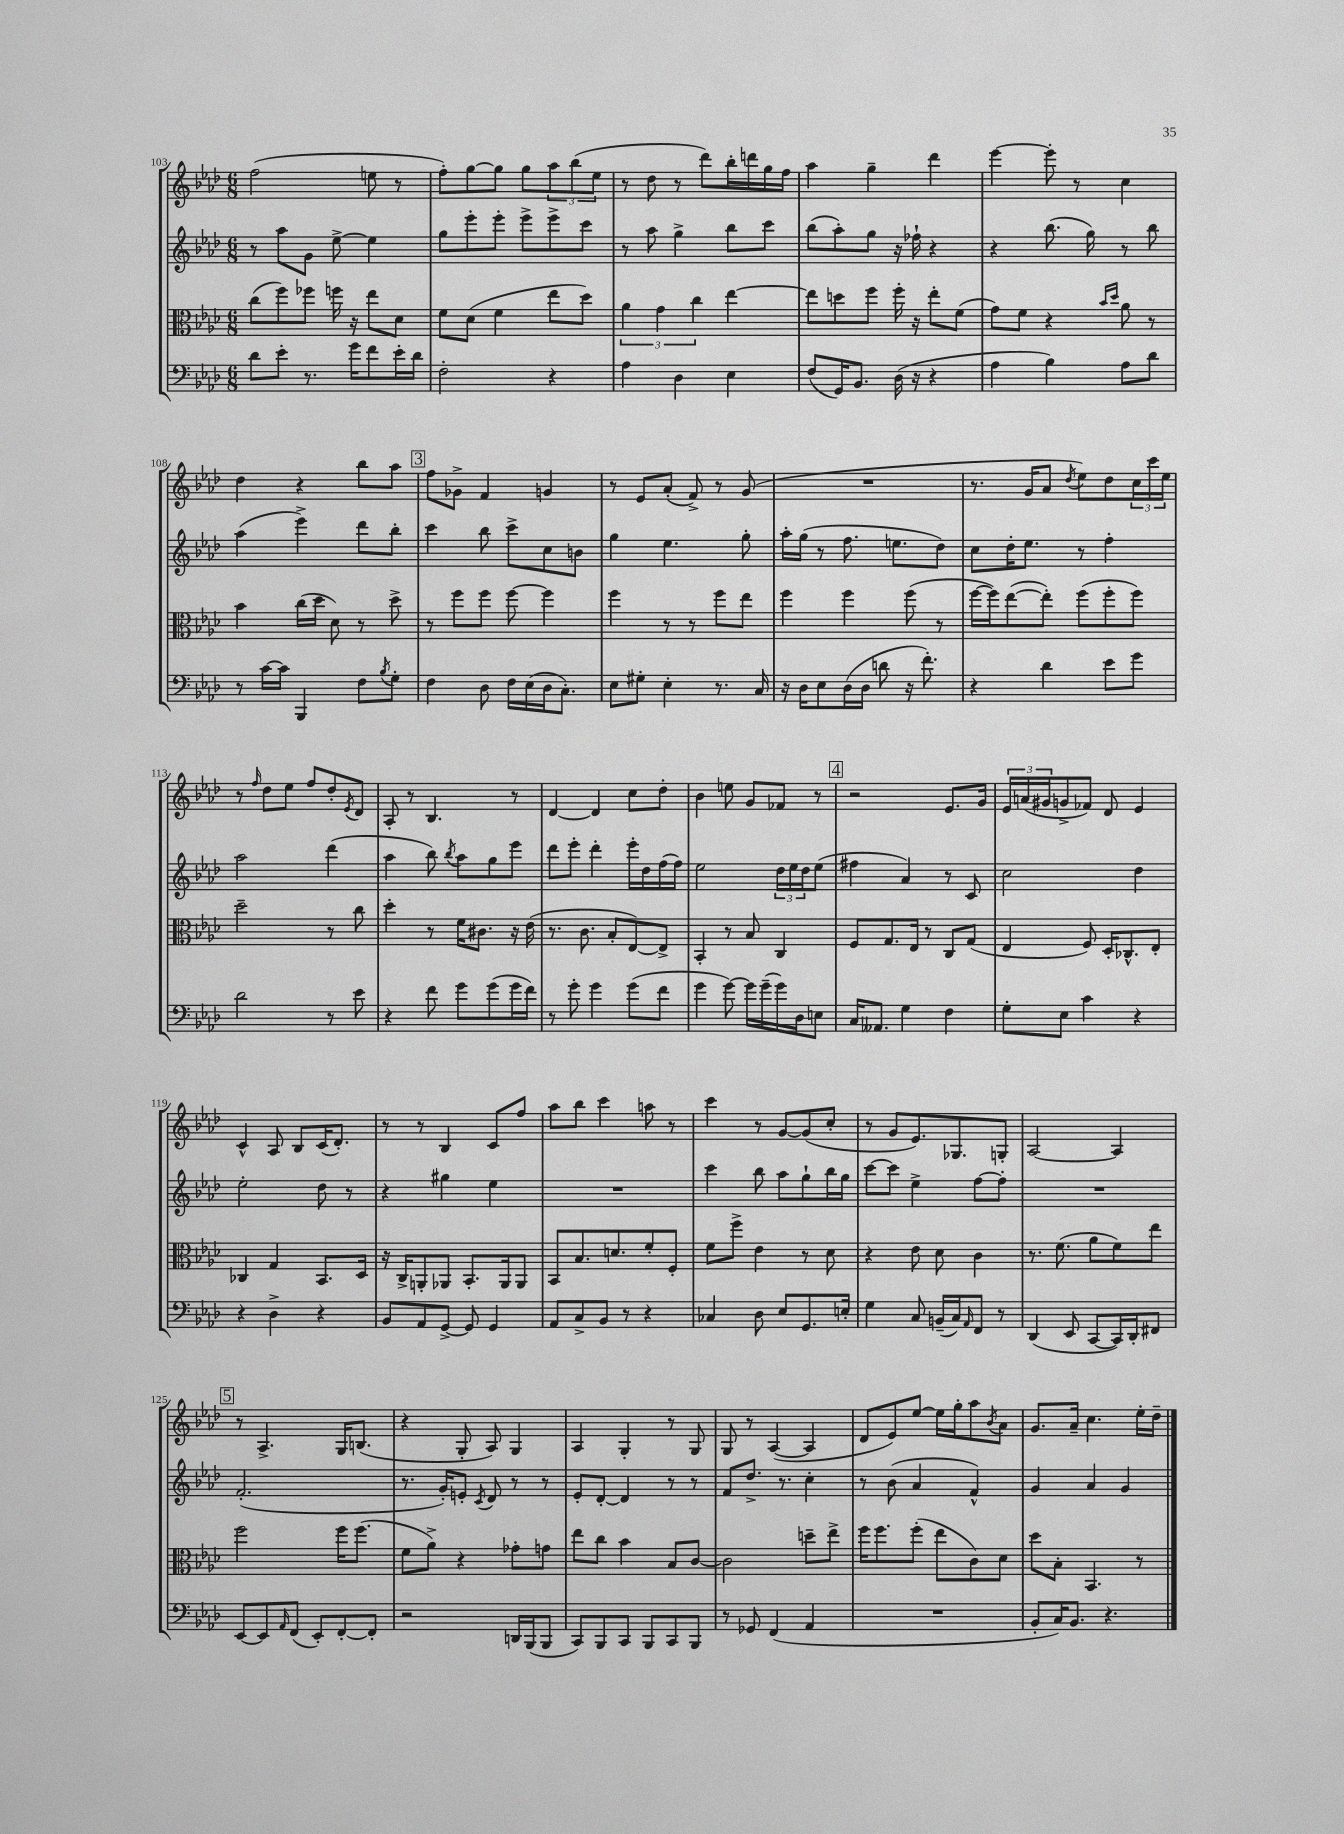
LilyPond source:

<<
\new StaffGroup <<
\new Staff = "s0" {
    \clef treble \key aes \major \numericTimeSignature \time 6/8
    f''2( e''8 r8 |
    f''8-.) g''8~ g''8 g''8 \tuplet 3/2 { aes''8 bes''8( ees''8 } |
    r8 des''8 r8 des'''8) bes''16-. d'''16 g''16 f''16 |
    aes''4 g''4-- des'''4 |
    ees'''4~ ees'''8-. r8 c''4 |
    des''4 r4 bes''8 aes''8 |
    \mark \markup { \box "3" } f''8 ges'8-> f'4 g'4 |
    r8 ees'8 aes'8-.( f'8->) r8 g'8( |
    R2. |
    r8. g'16 aes'8 \acciaccatura { des''8 } ees''8) des''8 \tuplet 3/2 { c''16 c'''16 ees''16 } |
    r8 \grace { f''16 } des''8 ees''8 f''8 des''8-. \acciaccatura { ees'8 } des'8 |
    aes8-. r8 bes4. r8 |
    des'4~ des'4 c''8 des''8-. |
    bes'4 e''8 g'8 fes'8 r8 |
    \mark \markup { \box "4" } r2 ees'8. g'16 |
    \tuplet 3/2 { ees'16 a'16( gis'16 } g'8-> fes'8) des'8 ees'4 |
    c'4-^ aes8 bes8 c'16( des'8.-.) |
    r8 r8 bes4 c'8 f''8 |
    aes''8 bes''8 c'''4 a''8 r8 |
    c'''4 r8 g'8~ g'8( c''8-. |
    r8 g'8 ees'8.) ges8. g8-. |
    aes2~ aes4 |
    \mark \markup { \box "5" } r8 aes4.-> g16 b8.( |
    r4 g8-. aes8) g4 |
    aes4 g4-. r8 g8 |
    g8 r8 aes4~( aes4 |
    des'8 ees'8) ees''8~ ees''16 g''16-. aes''8 \acciaccatura { bes'8 } aes'8 |
    g'8. aes'16-- c''4. ees''16-. des''16-- \bar "|." |
}
\new Staff = "s1" {
    \clef treble \key aes \major \numericTimeSignature \time 6/8
    r8 aes''8 g'8 ees''8~-> ees''4 |
    g''8 ees'''8-. ees'''8-. ees'''8-> ees'''8-> c'''8 |
    r8 aes''8 g''4-> bes''8 c'''8 |
    bes''8( aes''8-.) g''8 r16 fes''16-! r4 |
    r4 bes''8.( g''16) r8 bes''8 |
    aes''4( ees'''4->) des'''8 bes''8-. |
    \mark \markup { \box "3" } c'''4 bes''8 c'''8-> c''8 b'8 |
    g''4 ees''4. g''8-. |
    aes''16-. g''16( r8 f''8. e''8. des''8) |
    c''8 des''16-. ees''8. r8 f''4-. |
    aes''2 des'''4( |
    aes''4 bes''8) \acciaccatura { bes''8 } aes''8 g''8 ees'''8 |
    des'''8 ees'''8-. des'''4-. ees'''16-. des''16 f''16( f''16) |
    ees''2 \tuplet 3/2 { des''16 ees''16 des''16 } ees''8( |
    \mark \markup { \box "4" } fis''4 aes'4) r8 c'8 |
    c''2 des''4 |
    ees''2-. des''8 r8 |
    r4 gis''4 ees''4 |
    R2. |
    c'''4 bes''8 aes''8 g''8-! bes''16 g''16 |
    c'''8~ c'''8 ees''4-> f''8~ f''8-. |
    R2. |
    \mark \markup { \box "5" } f'2.-.( |
    r8. g'16-.) e'8-. \acciaccatura { c'8 } des'8 r8 r8 |
    ees'8-. des'8~-. des'4 r8 r8 |
    f'8 des''8.-> r8. c''4-. |
    r8 bes'8( aes'4 f'4-^) |
    g'4 aes'4 g'4 \bar "|." |
}
\new Staff = "s2" {
    \clef alto \key aes \major \numericTimeSignature \time 6/8
    c''8( f''8) fes''8 f''16 r16 ees''8 des'8 |
    f'8 des'8( f'4 ees''8 des''8) |
    \tuplet 3/2 { aes'4 g'4 c''4 } ees''4~ |
    ees''8 d''8 f''8 f''16-. r16 ees''8-. f'8( |
    g'8) f'8 r4 \grace { bes'16 des''16 } aes'8 r8 |
    bes'4 c''16( des''16 des'8) r8 des''8-> |
    \mark \markup { \box "3" } r8 f''8 f''8 f''8~ f''4 |
    f''4 r8 r8 f''8 ees''8 |
    f''4 f''4 f''8( r8 |
    f''16~ f''16) ees''8~( ees''8-.) f''8( f''8-. f''8) |
    des''2-- r8 c''8 |
    des''4-. r8 f'16 cis'8. r16 ees'16( |
    r8. c'8. bes8-. ees8~) ees8-> |
    bes,4-. r8 bes8 c4 |
    \mark \markup { \box "4" } f8 g8. ees16 r8 c8 g8( |
    ees4 f8) des16-. ces8.-^ ees8-. |
    ces4 g4 bes,8. des16 |
    r16 c16-> a,8-. aes,8 bes,8.-. aes,16 aes,8 |
    bes,8 bes8. d'8. f'8-. f8-. |
    f'8 f''8-> ees'4 r8 des'8 |
    r4 ees'8 des'8 c'4 |
    r8. f'8.( aes'8 f'8) ees''8 |
    \mark \markup { \box "5" } f''2 f''16 f''8.( |
    f'8 aes'8->) r4 ges'8-. g'8 |
    ees''8 c''8 bes'4 bes8 c'8~ |
    c'2 d''8-- ees''8-> |
    f''16 f''8. f''8-.( ees''8 c'8) des'8 |
    des''8 bes8-. bes,4. r8 \bar "|." |
}
\new Staff = "s3" {
    \clef bass \key aes \major \numericTimeSignature \time 6/8
    des'8 ees'8-. r8. g'16 f'8 ees'16-. des'16 |
    f2-. r4 |
    aes4 des4 ees4 |
    f8( g,16) bes,8. des16( r16 r4 |
    aes4 bes4) aes8 des'8 |
    r8 c'16~ c'16 bes,,4 f8 \acciaccatura { bes8 } g8-. |
    \mark \markup { \box "3" } f4 des8 f16 ees16( des16 c8.-.) |
    ees8 gis8-. ees4-. r8. c16 |
    r16 des16 ees8 des16( des16 d'8 r16 f'8.-.) |
    r4 des'4 ees'8 g'8 |
    des'2 r8 ees'8 |
    r4 f'8 g'8 g'8( g'16 f'16) |
    r8 g'8-. g'4 g'8( f'8 |
    g'4 g'8~) g'16 g'16--( g'16) des16 e8 |
    \mark \markup { \box "4" } c16 aeses,8. g4 f4 |
    g8-. ees8 c'4 r4 |
    r4 des4-> r4 |
    bes,8 aes,8 g,8~-> g,8 g,4 |
    aes,8 c8-> bes,8 r8 r4 |
    ces4 des8 ees8 g,8. e16-. |
    g4 c8 b,16--( c16) \grace { aes,16 } f,8 r8 |
    des,4( ees,8 c,8~ c,16) des,16-. fis,8 |
    \mark \markup { \box "5" } ees,8~ ees,8 \grace { aes,16 } f,8( ees,8-.) f,8~-. f,8-. |
    r2 d,16 bes,,16( bes,,8 |
    c,8) bes,,8 c,8 bes,,8 c,8 bes,,8 |
    r8 ges,8 f,4( aes,4 |
    R2. |
    bes,8-. c16) bes,8. r4. \bar "|." |
}
>>
>>
\layout { \context { \Score currentBarNumber = #103 } }
